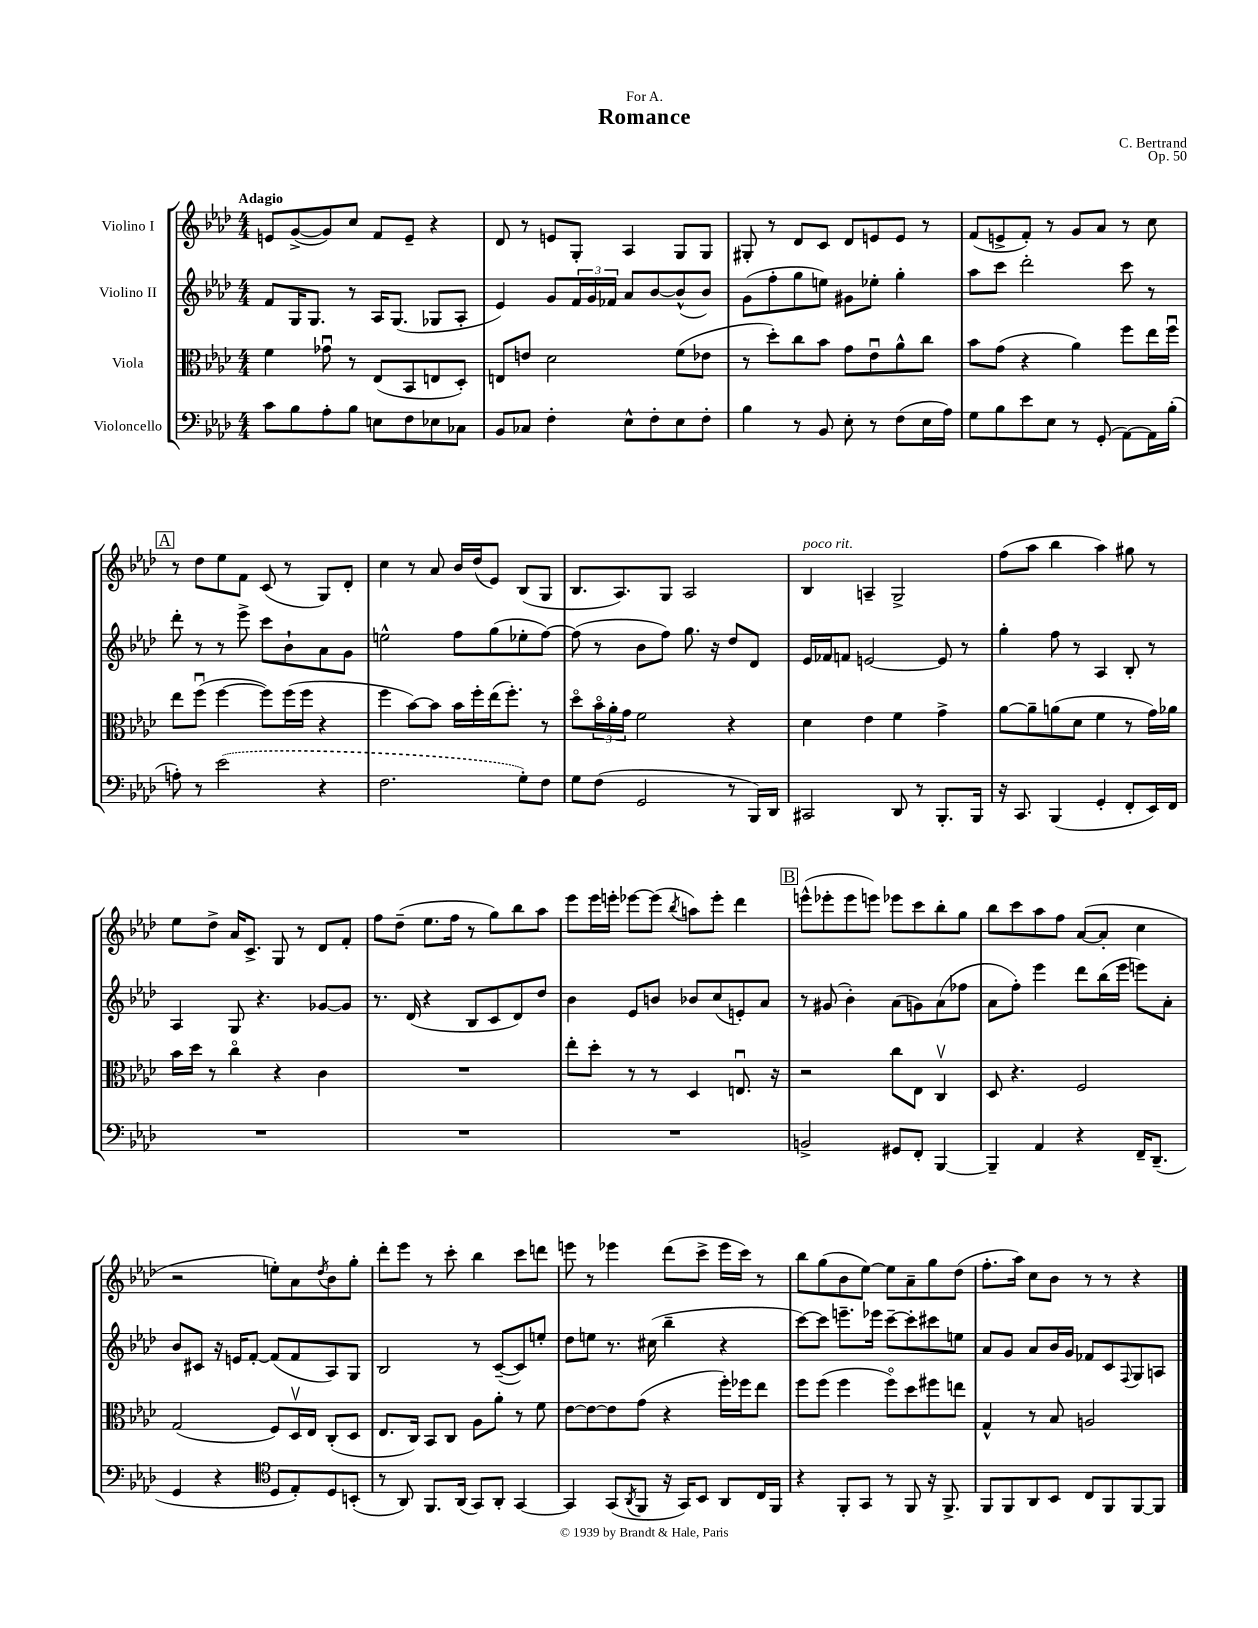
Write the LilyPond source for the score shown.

\header { title = "Romance" composer = "C. Bertrand" dedication = "For A." opus = "Op. 50" }
<<
\new StaffGroup <<
\new Staff = "s0" \with { instrumentName = "Violino I" } {
    \clef treble \key aes \major \numericTimeSignature \time 4/4 \tempo "Adagio"
    e'8 g'8~->( g'8) c''8 f'8 e'8-- r4 |
    des'8 r8 e'8 g8-. aes4 g8 g8 |
    gis8-. r8 des'8 c'8 des'8 e'8 e'8 r8 |
    f'8( e'8-> f'8-.) r8 g'8 aes'8 r8 c''8 |
    \mark \markup { \box "A" } r8 des''8 ees''8 f'8 c'8( r8 g8) des'8-. |
    c''4 r8 aes'8 bes'16 des''16( ees'8) bes8( g8 |
    bes8. aes8.) g8 aes2 |
    bes4^\markup { \italic "poco rit." } a4-- g2-> |
    f''8( aes''8 bes''4 aes''4) gis''8 r8 |
    ees''8 des''8-> aes'16 c'8.-> g8 r8 des'8 f'8-. |
    f''8 des''8--( ees''8. f''16 r8 g''8) bes''8 aes''8 |
    ees'''8 ees'''16 e'''16-. ees'''8~ ees'''8( \acciaccatura { bes''8 } a''8) ees'''8-. des'''4 |
    \mark \markup { \box "B" } e'''8-^( ees'''8-. ees'''8 e'''8) ees'''8 c'''8 bes''8-. g''8 |
    bes''8 c'''8 aes''8 f''8 aes'8~( aes'8-. c''4 |
    r2 e''8-.) aes'8 \acciaccatura { des''8 } bes'8 g''8-. |
    des'''8-. ees'''8 r8 c'''8-. bes''4 c'''8 d'''8 |
    e'''8 r8 ees'''4 des'''8( c'''8-> ees'''16 c'''16) r8 |
    bes''8 g''8( bes'8 ees''8~) ees''8 aes'8-- g''8 des''8( |
    f''8.-. aes''16) c''8 bes'8 r8 r8 r4 \bar "|." |
}
\new Staff = "s1" \with { instrumentName = "Violino II" } {
    \clef treble \key aes \major \numericTimeSignature \time 4/4
    f'8 g16 g8. r8 aes16 g8.( ges8 aes8-. |
    ees'4) g'8 \tuplet 3/2 { f'16 g'16 fes'16 } aes'8 bes'8~ bes'8-^( bes'8) |
    g'8( f''8-. g''8 e''8) gis'8 ees''8-. g''4-. |
    aes''8 c'''8 des'''2-. c'''8 r8 |
    \mark \markup { \box "A" } des'''8-. r8 r8 ees'''8-> c'''8 bes'8-! aes'8 g'8 |
    e''2-^ f''8 g''8( ees''8-. f''8~) |
    f''8( r8 bes'8 f''8) g''8. r16 des''8 des'8 |
    ees'16 fes'16 f'8 e'2~ e'8 r8 |
    g''4-. f''8 r8 aes4 bes8-. r8 |
    aes4 g8 r4. ges'8~ ges'8 |
    r8. des'16( r4 bes8 c'8 des'8) des''8 |
    bes'4 ees'8 b'8 bes'8 c''8( e'8-.) aes'8 |
    \mark \markup { \box "B" } r8 gis'8( bes'4-.) aes'8( g'8) aes'8( fes''8 |
    aes'8 f''8-.) ees'''4 des'''8 bes''16( ees'''16 e'''8) aes'8-. |
    bes'8 cis'8 r16 e'16 f'8~-. f'8( f'8 aes8) g8 |
    bes2 r8 c'8~--( c'8) e''8-. |
    des''8 e''8 r8. cis''16( bes''4-- r4 |
    c'''8~) c'''8 e'''8.-- ees'''16 c'''8~-- c'''8-. cis'''8 e''8 |
    aes'8 g'8 aes'8 bes'16 g'16 fes'8 c'8 \appoggiatura { f8 } g8 a8 \bar "|." |
}
\new Staff = "s2" \with { instrumentName = "Viola" } {
    \clef alto \key aes \major \numericTimeSignature \time 4/4
    f'4 ges'8\downbow r8 ees8( bes,8 e8 des8-.) |
    e8 e'8 des'2 f'8( ees'8 |
    r8 des''8-.) c''8 bes'8 g'8 ees'8\downbow aes'8-^ c''8 |
    bes'8 g'8( r4 aes'4) f''8 ees''16 f''16\downbow |
    \mark \markup { \box "A" } ees''8 f''8\downbow( f''4~ f''8) f''16( f''16 r4 |
    f''4 bes'8~) bes'8 bes'16 f''16-. ees''16( f''8.-.) r8 |
    des''8\flageolet \tuplet 3/2 { bes'16\flageolet aes'16-. g'16 } f'2 r4 |
    des'4 ees'4 f'4 g'4-> |
    aes'8~ aes'8-- a'8( des'8 f'4 r8 g'16) aes'16 |
    bes'16 des''16 r8 c''4\flageolet r4 c'4 |
    R1 |
    ees''8-. des''8-. r8 r8 des4 e8.\downbow r16 |
    \mark \markup { \box "B" } r2 c''8 ees8 c4\upbow |
    des8 r4. f2 |
    g2( f8) des16\upbow ees16 c8-.( des8 |
    ees8. c16) bes,8 c8 aes8 aes'8-. r8 f'8 |
    ees'8~ ees'8~ ees'8 g'8( r4 f''16-.) fes''16 ees''8 |
    f''8 f''8( f''4 f''8\flageolet) des''8 fis''8 e''8 |
    g4-^ r8 bes8 a2 \bar "|." |
}
\new Staff = "s3" \with { instrumentName = "Violoncello" } {
    \clef bass \key aes \major \numericTimeSignature \time 4/4
    c'8 bes8 aes8-. bes8 e8 f8 ees8 ces8 |
    bes,8 ces8 f4-. ees8-^ f8-. ees8 f8-. |
    bes4 r8 bes,8 ees8-. r8 f8( ees16 aes16) |
    g8 bes8 ees'8 ees8 r8 g,8-.( aes,8~) aes,16 bes16-.( |
    \mark \markup { \box "A" } a8-.) r8 \once \slurDashed ees'2( r4 |
    f2. g8-.) f8 |
    g8 f8( g,2 r8 bes,,16) des,16 |
    cis,2 des,8 r8 bes,,8.-. bes,,16 |
    r16 c,8. bes,,4( g,4-. f,8-. ees,16) f,16 |
    R1 |
    R1 |
    R1 |
    \mark \markup { \box "B" } b,2-> gis,8 f,8-. bes,,4~ |
    bes,,4-- aes,4 r4 f,16-- des,8.--( |
    g,4 r4 \clef tenor des8 ees8-.) des8 b,8-.( |
    r8 aes,8) f,8. aes,16( g,8) aes,8-. g,4~ |
    g,4 g,8( \acciaccatura { aes,8 } f,8 r16 g,16) bes,8 aes,8 c16 f,16 |
    r4 f,8-. g,8 r8 f,8 r16 f,8.-> |
    f,8 f,8 aes,8 bes,8 c8 f,8 f,8~ f,8 \bar "|." |
}
>>
>>
\layout { \context { \Score \remove "Bar_number_engraver" } }
